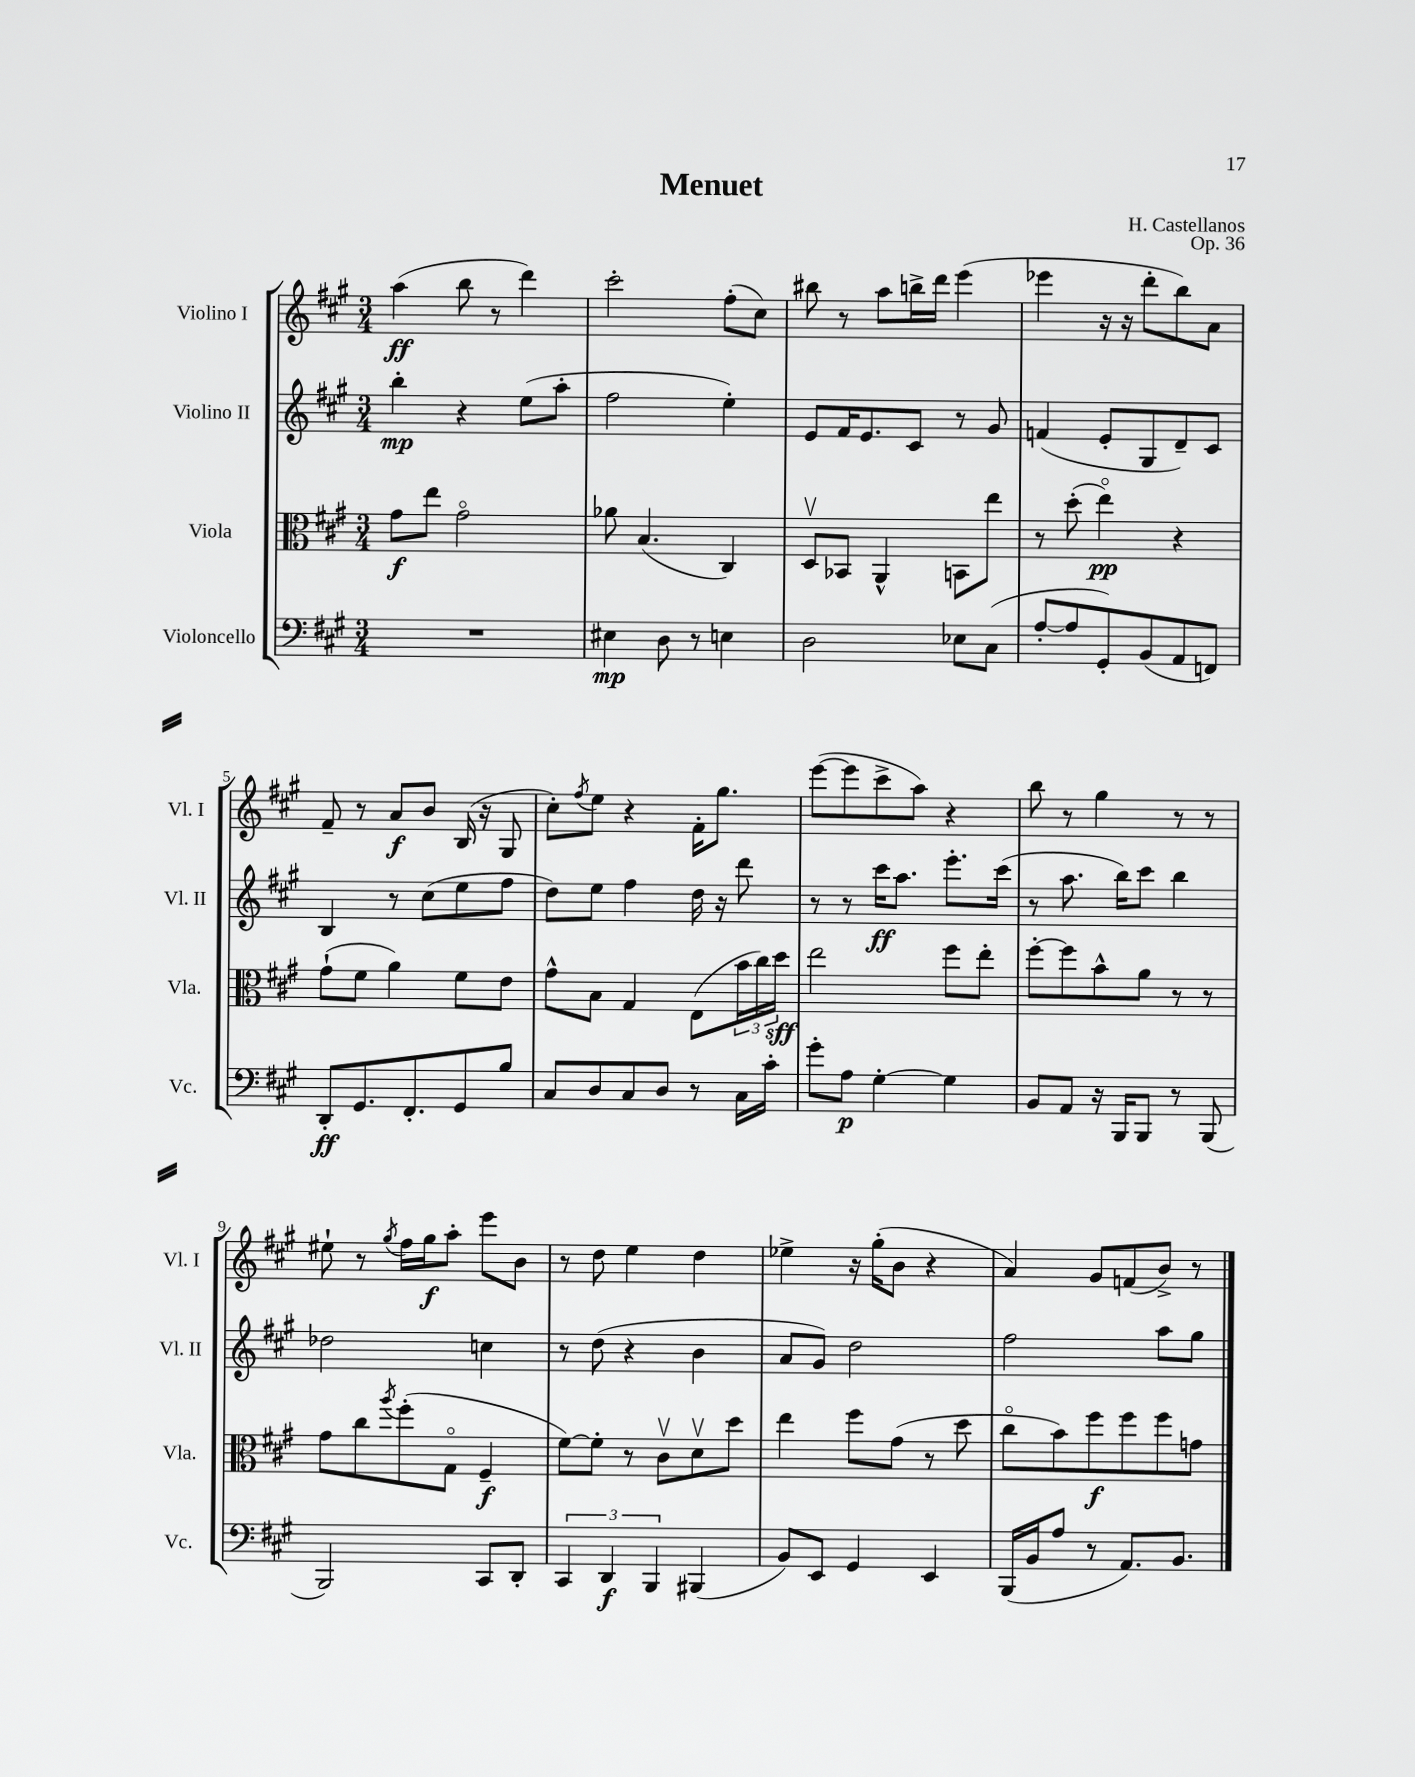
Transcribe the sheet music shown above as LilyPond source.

\header { title = "Menuet" composer = "H. Castellanos" opus = "Op. 36" }
<<
\new StaffGroup <<
\new Staff = "s0" \with { instrumentName = "Violino I" shortInstrumentName = "Vl. I" } {
    \clef treble \key a \major \numericTimeSignature \time 3/4
    a''4\ff( b''8 r8 d'''4) |
    cis'''2-. fis''8-.( cis''8) |
    bis''8 r8 a''8 b''16-> d'''16 e'''4( |
    ees'''4 r16 r16 d'''8-. b''8) a'8 |
    fis'8-- r8 a'8\f b'8 b16( r16 gis8 |
    cis''8-.) \acciaccatura { fis''8 } e''8 r4 fis'16-. gis''8. |
    e'''8~( e'''8 cis'''8-> a''8) r4 |
    b''8 r8 gis''4 r8 r8 |
    eis''8-! r8 \acciaccatura { gis''8 } fis''16 gis''16\f a''8-. e'''8 b'8 |
    r8 d''8 e''4 d''4 |
    ees''4-> r16 gis''16-.( b'8 r4 |
    a'4) gis'8 f'8( b'8->) r8 \bar "|." |
}
\new Staff = "s1" \with { instrumentName = "Violino II" shortInstrumentName = "Vl. II" } {
    \clef treble \key a \major \numericTimeSignature \time 3/4
    b''4-.\mp r4 e''8( a''8-. |
    fis''2 e''4-.) |
    e'8 fis'16 e'8. cis'8 r8 gis'8 |
    f'4( e'8-. gis8 d'8--) cis'8 |
    b4 r8 cis''8( e''8 fis''8 |
    d''8) e''8 fis''4 d''16 r16 d'''8 |
    r8 r8 cis'''16\ff a''8. e'''8.-. cis'''16( |
    r8 a''8. b''16) cis'''8 b''4 |
    des''2 c''4 |
    r8 d''8( r4 b'4 |
    a'8 gis'8) d''2 |
    fis''2 a''8 gis''8 \bar "|." |
}
\new Staff = "s2" \with { instrumentName = "Viola" shortInstrumentName = "Vla." } {
    \clef alto \key a \major \numericTimeSignature \time 3/4
    gis'8\f e''8 gis'2\flageolet |
    aes'8 b4.( cis4) |
    d8\upbow bes,8 a,4-^ b,8 e''8 |
    r8 d''8-.( e''4\flageolet\pp) r4 |
    gis'8-!( fis'8 a'4) fis'8 e'8 |
    gis'8-^ b8 gis4 e8( \tuplet 3/2 { b'16 cis''16) d''16\sff } |
    e''2 fis''8 e''8-. |
    fis''8~-. fis''8 b'8-^ a'8 r8 r8 |
    gis'8 cis''8 \acciaccatura { a''8 } fis''8-.( gis8\flageolet fis4--\f |
    fis'8~) fis'8-. r8 cis'8\upbow d'8\upbow d''8 |
    e''4 fis''8 gis'8( r8 d''8 |
    cis''8\flageolet b'8) fis''8\f fis''8 fis''8 g'8 \bar "|." |
}
\new Staff = "s3" \with { instrumentName = "Violoncello" shortInstrumentName = "Vc." } {
    \clef bass \key a \major \numericTimeSignature \time 3/4
    R2. |
    eis4\mp d8 r8 e4 |
    d2 ees8 cis8( |
    a8~-. a8 gis,8-.) b,8( a,8 f,8) |
    d,8-.\ff gis,8. fis,8.-. gis,8 b8 |
    cis8 d8 cis8 d8 r8 cis16 cis'16-. |
    gis'8-. a8\p gis4~-. gis4 |
    b,8 a,8 r16 b,,16 b,,8 r8 b,,8( |
    b,,2) cis,8 d,8-. |
    \tuplet 3/2 { cis,4 d,4\f b,,4 } bis,,4( |
    b,8) e,8 gis,4 e,4 |
    b,,16( b,16 a8 r8 a,8.) b,8. \bar "|." |
}
>>
>>
